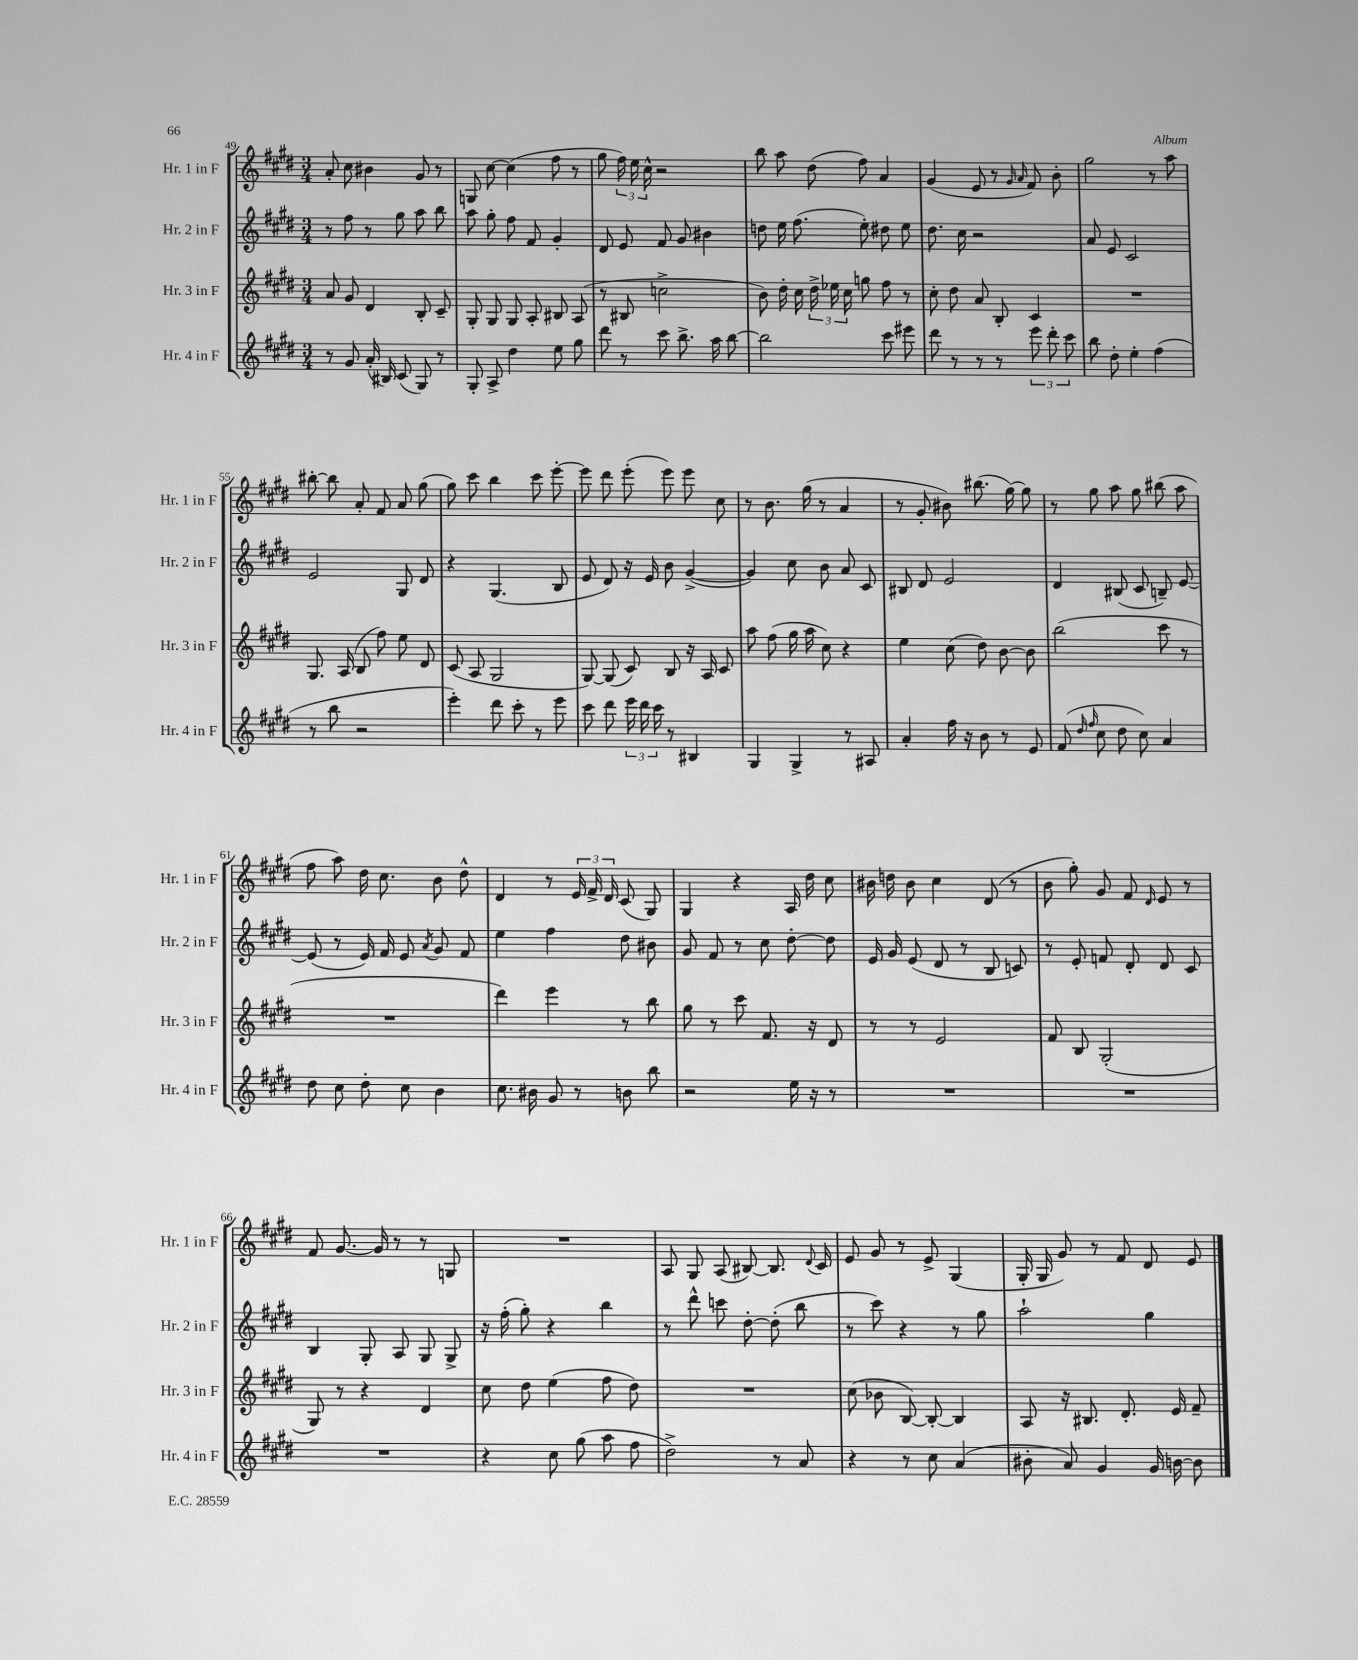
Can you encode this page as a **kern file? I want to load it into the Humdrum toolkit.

**kern	**kern	**kern	**kern
*staff4	*staff3	*staff2	*staff1
*clefG2	*clefG2	*clefG2	*clefG2
*k[f#c#g#d#]	*k[f#c#g#d#]	*k[f#c#g#d#]	*k[f#c#g#d#]
*M3/4	*M3/4	*M3/4	*M3/4
8r	8a	8r	8a'
8g#	8g#	8ff#	8cc#
(16a'	4d#	8r	4b#
16B#)	.	.	.
(8c#	.	8gg#	.
8G#)	8B'	8aa	8g#
8r	8c#~	8bb	8r
=	=	=	=
8G#'	8G#'	8aa	8G
8A^	8G#	8gg#'	[8cc#
4dd#	8G#	8ff#	(4cc#]
.	8A'	8f#	.
8ee	8B#	4g#'	8ff#
8gg#	(8A	.	8r
=	=	=	=
8ddd#	8r	8d#	8gg#
8r	8B#	8e	24ff#)
.	.	.	24ee
.	.	.	24cc#^^
8ccc#	2cc^	8f#	2r
8.bb^	.	8g#	.
.	.	4b#	.
16aa	.	.	.
[8bb	.	.	.
=	=	=	=
2bb]	8b)	8dd	8bb
.	16dd#'	16ee	8aa
.	16cc#	(8.ff#	.
.	24dd#^	.	(8dd#
.	24ee-	.	.
.	24cc#	.	.
.	8gg	8ee')	8ff#)
8ccc#	8ff#	8dd#	4a
8eee#	8r	8ee	.
=	=	=	=
8ddd#	8cc#'	8.dd#	(4g#
8r	8dd#	.	.
.	.	16cc#	.
8r	8a	2r	8e
8r	8B'	.	8r
.	.	.	16qqg#
.	.	.	16qqa
12eee	4c#	.	8f#)
12ddd#'	.	.	.
.	.	.	8b'
12ccc#	.	.	.
=	=	=	=
8bb	2.r	8a	2gg#
8dd#'	.	8e	.
4ee'	.	2c#	.
(4ff#	.	.	8r
.	.	.	8aa
=	=	=	=
8r	8.G#	2e	[8bb#'
8bb	.	.	8bb#]
.	(16A	.	.
2r	8B	.	8a'
.	8ff#)	.	8f#
.	8ee	8G#	8a
.	8d#	8d#	(8gg#
=	=	=	=
4eee')	(8c#	4r	8gg#)
.	8A	.	8ccc#
8ddd#	2G#	(4.G#	4bb
8ccc#'	.	.	.
8r	.	.	8ccc#
8eee	.	8B	[8eee'
=	=	=	=
8ccc#	[8G#)	8e	8eee]
8ddd#	(8G#]	8d#)	8ddd#
24eee	8c#)	16r	(8eee'
24ddd#	.	.	.
.	.	16e	.
24ccc#	.	.	.
8r	8B	8b	8eee)
4B#	16r	([4g#^	8eee
.	16A	.	.
.	8c#	.	8cc#
=	=	=	=
4G#	8aa	4g#])	8r
.	(8ff#	.	8.b
4G#^	16gg#	8cc#	.
.	16aa	.	(16gg#
.	8cc#)	8b	8r
8r	4r	8a	4a
8A#	.	8c#	.
=	=	=	=
4a'	4ee	8B#	8r
.	.	8d#	8g#'
16ff#	(8cc#	2e	8b#)
16r	.	.	.
8b	8dd#)	.	(8.bb#
8r	[8b	.	.
.	.	.	[16gg#)
8e	8b]	.	8gg#]
=	=	=	=
(8f#	(2bb	4d#	8r
16qqdd#	.	.	.
16qqff#	.	.	.
8cc#	.	.	8gg#
8dd#	.	(8B#	8aa
8cc#)	.	8c#	8gg#
4a	8ccc#	8B~)	(8bb#
.	8r	[8e	8aa
=	=	=	=
8dd#	2.r	(8e]	8ff#
8cc#	.	8r	8aa)
8dd#'	.	16e)	16dd#
.	.	16f#	8.cc#
8cc#	.	8e	.
.	.	8qa	.
4b	.	8g#	8b
.	.	8f#	8dd#^^
=	=	=	=
8.cc#	4ddd#)	4ee	4d#
16b#	.	.	.
8g#	4eee	4ff#	8r
8r	.	.	24e
.	.	.	24f#^
.	.	.	24d#
8b	8r	8dd#	(8c#
8bb	8bb	8b#	8G#)
=	=	=	=
2r	8gg#	8g#	4G#
.	8r	8f#	.
.	8ccc#	8r	4r
.	8.f#	8cc#	.
16ee	.	[8dd#'	16A
16r	16r	.	16dd#
8r	8d#	8dd#]	8cc#
=	=	=	=
2.r	8r	16e	16b#
.	.	16g#	16dd
.	8r	(8e	8b#
.	2e	8d#	4cc#
.	.	8r	.
.	.	8B	(8d#
.	.	8c)	8r
=	=	=	=
2.r	8f#	8r	8b
.	8B	8e'	8gg#')
.	(2G#'	8f	8g#
.	.	8d#'	8f#
.	.	.	16qqd#
.	.	8d#	8e
.	.	8c#	8r
=	=	=	=
2.r	8G#)	4B	8f#
.	8r	.	[8.g#
.	4r	8G#'	.
.	.	.	16g#]
.	.	8A	8r
.	4d#	8G#	8r
.	.	8G#^	8G
=	=	=	=
4r	8cc#	16r	2.r
.	.	(16ff#'	.
.	8dd#	8gg#')	.
8cc#	(4ee	4r	.
(8gg#	.	.	.
8aa	8ff#	4bb	.
8ff#	8dd#)	.	.
=	=	=	=
2dd#^)	2.r	8r	8A
.	.	8ddd#^^	8G#
.	.	8ccc	(8A
.	.	[8dd#'	[8B#)
8r	.	(8dd#']	8.B#]
8a	.	8bb	.
.	.	.	8qqd#
.	.	.	16c#
=	=	=	=
4r	(8cc#	8r	8e
.	8b-	8ccc#)	8g#
8r	[8B)	4r	8r
8cc#	8B'_	.	8e^
(4a	4B]	8r	(4G#
.	.	8gg#	.
=	=	=	=
8b#'	8A	2aa`	16G#'
.	.	.	16G#
8a)	16r	.	8g#)
.	8.B#	.	.
4g#	.	.	8r
.	8.d#'	.	8f#
16g#	.	4gg#	8d#
[16b	16e	.	.
8b]	8f#~	.	8e
==	==	==	==
*-	*-	*-	*-
